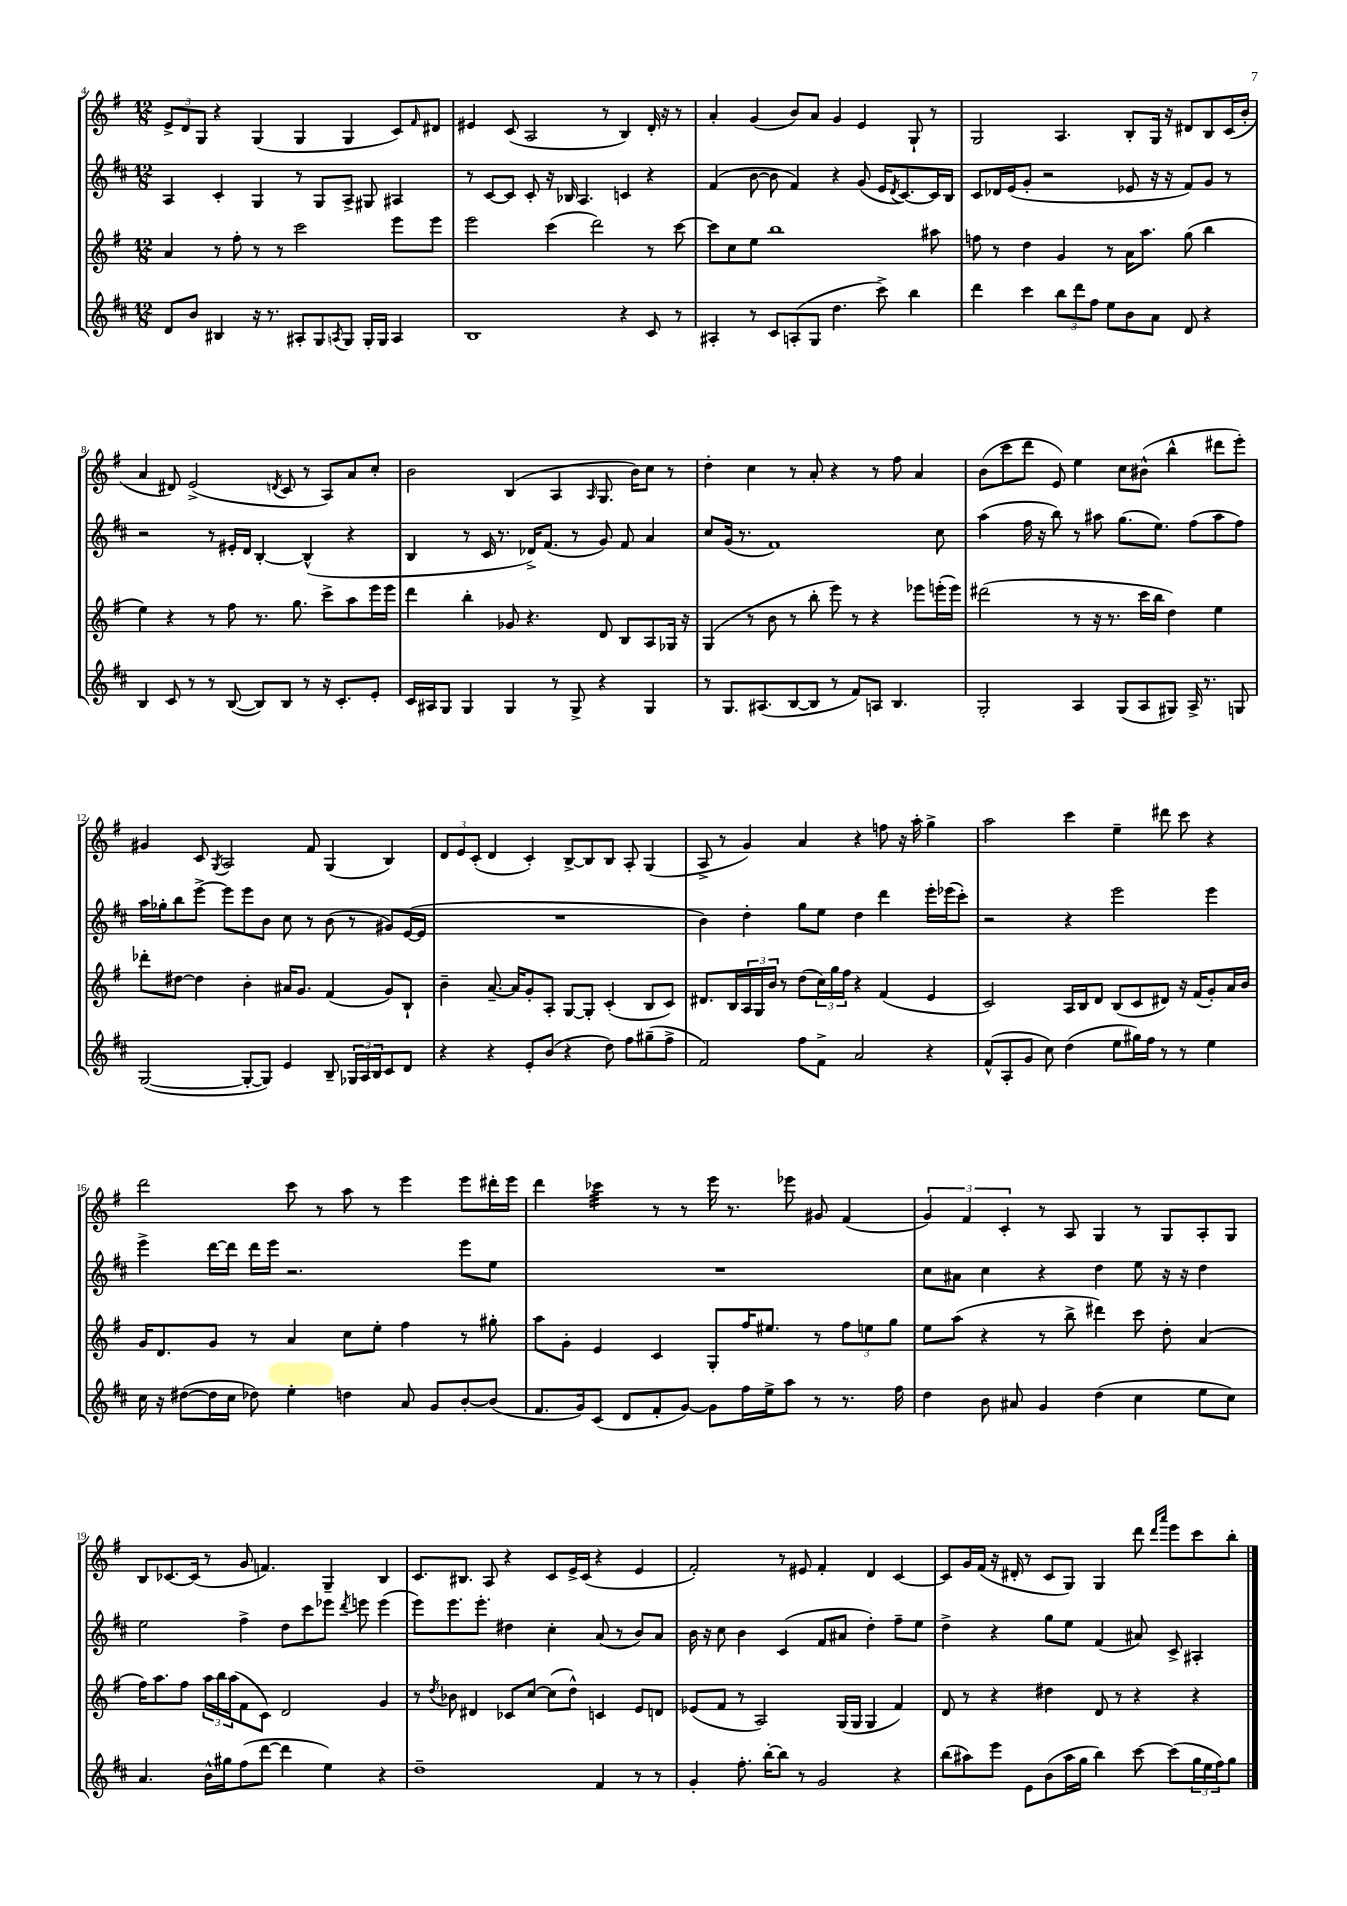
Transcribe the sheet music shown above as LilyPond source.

<<
\new StaffGroup <<
\new Staff = "s0" {
    \clef treble \key g \major \numericTimeSignature \time 12/8
    \tuplet 3/2 { e'8-> d'8 g8 } r4 g4( g4 g4 c'8) \grace { fis'16 } dis'8 |
    eis'4 c'8( a2 r8 b4) d'16-. r16 r8 |
    a'4-. g'4( b'8) a'8 g'4 e'4 g8-! r8 |
    g2 a4. b8-. g16 r16 dis'8 b8 c'16( b'16-. |
    a'4 dis'8) e'2->( \acciaccatura { d'8 } c'8 r8 a8) a'8 c''8-. |
    b'2 b4( a4 \grace { a16 } g8. b'16) c''8 r8 |
    d''4-. c''4 r8 a'8-. r4 r8 fis''8 a'4 |
    b'8( c'''8 d'''8 e'8) e''4 c''8 bis'8-^( b''4-^ dis'''8 e'''8-.) |
    gis'4 c'8 \acciaccatura { g8 } a2 fis'8 g4( b4) |
    \tuplet 3/2 { d'8 e'8 c'8-.( } d'4 c'4-.) b8~-> b8 b8 a8-. g4( |
    a8-> r8 g'4) a'4 r4 f''8 r16 a''16-. g''4-> |
    a''2 c'''4 e''4-- dis'''8 c'''8 r4 |
    d'''2 c'''8 r8 a''8 r8 e'''4 e'''8 dis'''16-. e'''16 |
    d'''4 ces'''4:32 r8 r8 e'''16 r8. ees'''8 gis'8 fis'4( |
    \tuplet 3/2 { g'4) fis'4 c'4-. } r8 a8 g4 r8 g8 a8-. g8 |
    b8 ces'8.~ ces'16( r8 g'8 f'4.) g4-- b4 |
    c'8. bis8. a8 r4 c'8 e'16-> c'16( r4 e'4 |
    fis'2-.) r8 eis'8 fis'4-. d'4 c'4~ |
    c'8 g'16 fis'16( r16 dis'16-. r8 c'8 g8) g4 d'''8 \grace { d'''16 a'''16 } e'''8 c'''8 b''8-. \bar "|." |
}
\new Staff = "s1" {
    \clef treble \key d \major \numericTimeSignature \time 12/8
    a4 cis'4-. g4 r8 g8 a8-> gis8 ais4 |
    r8 cis'8~ cis'8 cis'8-. r16 bes16 a4. c'4 r4 |
    fis'4( b'8~ b'8 fis'4) r4 g'8( e'16 \acciaccatura { d'8 } cis'8.~) cis'16 b16 |
    cis'8 des'16 e'16( g'8-. r2 ees'8 r16 r16 fis'8) g'8 r8 |
    r2 r8 eis'16-. d'16 b4~-. b4-^( r4 |
    b4 r8 cis'16 r8. des'16->) fis'8.( r8 g'8) fis'8 a'4 |
    cis''8 g'16( r8. fis'1) cis''8 |
    a''4( fis''16 r16 b''8) r8 ais''8 g''8.( e''8.) fis''8( ais''8 fis''8) |
    a''16 ges''16-. b''8 e'''8~-> e'''8 e'''8 b'8 cis''8 r8 b'8( r8 gis'8) e'16~( e'16 |
    R1. |
    b'4) d''4-. g''8 e''8 d''4 d'''4 e'''16-. ees'''16( cis'''8-.) |
    r2 r4 e'''2 e'''4 |
    e'''4-> d'''16~ d'''16 d'''16 e'''16 r2. e'''8 e''8 |
    R1. |
    cis''8 ais'8 cis''4 r4 d''4 e''8 r16 r16 d''4 |
    e''2 fis''4-> d''8 cis'''8 ees'''8 \acciaccatura { d'''8 } e'''8 e'''4( |
    e'''8) e'''8. e'''8.-. dis''4 cis''4-. a'8( r8 b'8) a'8 |
    b'16 r16 cis''8 b'4 cis'4( fis'8 ais'8 d''4-.) fis''8-- e''8 |
    d''4-> r4 g''8 e''8 fis'4( ais'8) cis'8-> ais4-. \bar "|." |
}
\new Staff = "s2" {
    \clef treble \key g \major \numericTimeSignature \time 12/8
    a'4 r8 fis''8-. r8 r8 c'''2 e'''8 e'''8 |
    e'''2 c'''4( d'''2) r8 c'''8~ |
    c'''8 c''8 e''8 b''1 ais''8 |
    f''8 r8 d''4 g'4 r8 a'16 a''8. g''8( b''4 |
    e''4) r4 r8 fis''8 r8. g''8. c'''8-> a''8 e'''16 e'''16 |
    d'''4 b''4-. ges'8 r4. d'8 b8 a8 ges16 r16 |
    g4( r8 b'8 r8 b''8-. e'''8) r8 r4 ees'''8 e'''16-.( e'''16) |
    dis'''2( r8 r16 r8. c'''16 b''16 d''4) e''4 |
    des'''8-. dis''8~ dis''4 b'4-. ais'16 g'8. fis'4( g'8) b8-! |
    b'4-- a'8.~-- a'16 g'8-. a8-. g8~ g8-. c'4-.( b8 c'8) |
    dis'8. b16 \tuplet 3/2 { a16 g16 b'16 } r8 d''8( \tuplet 3/2 { c''16) g''16 fis''16 } r4 fis'4( e'4 |
    c'2) a16 b16 d'8 b8( c'8 dis'8) r16 fis'16( g'8-.) a'16 b'16 |
    g'16 d'8. g'8 r8 a'4 c''8 e''8-. fis''4 r8 gis''8-. |
    a''8 g'8-. e'4 c'4 g8-. fis''16 eis''8. r8 \tuplet 3/2 { fis''8 e''8 g''8 } |
    e''8 a''8( r4 r8 b''8-> dis'''4) c'''8 d''8-. a'4( |
    fis''16) a''8. fis''8 \tuplet 3/2 { a''16 b''16 a''16( } fis'8 c'8) d'2 g'4 |
    r8 \acciaccatura { d''8 } bes'8 dis'4 ces'8 c''8~ c''8( d''8-^) c'4 e'8 d'8 |
    ees'8( fis'8 r8 a2) g16( g16 g4 fis'4) |
    d'8 r8 r4 dis''4 d'8 r8 r4 r4 \bar "|." |
}
\new Staff = "s3" {
    \clef treble \key d \major \numericTimeSignature \time 12/8
    d'8 b'8 bis4 r16 r8. ais8-. g8 \acciaccatura { a8 } g8 g16-. g16 a4 |
    b1 r4 cis'8 r8 |
    ais4-. r8 cis'8 a8-.( g8 d''4. cis'''8->) b''4 |
    d'''4 cis'''4 \tuplet 3/2 { b''8 d'''8 fis''8 } e''8 b'8 a'8 d'8 r4 |
    b4 cis'8 r8 r8 b8~( b8) b8 r8 r16 cis'8.-. e'8-. |
    cis'16 ais16 g8 g4 g4 r8 g8-> r4 g4 |
    r8 g8. ais8.( b8~ b8 r8 fis'8) a8 b4. |
    g2-. a4 g8( a8 gis8) a16-> r8. g8 |
    g2~( g8~-. g8) e'4 b8-- \tuplet 3/2 { ges16 a16 b16 } cis'8 d'8 |
    r4 r4 e'8-. b'8( r4 d''8) fis''8 gis''8--( fis''8-> |
    fis'2) fis''8 fis'8-> a'2 r4 |
    fis'8-^( a8-. g'8 cis''8) d''4( e''8 gis''16) fis''16 r8 r8 e''4 |
    cis''16 r16 dis''8~( dis''16 cis''16 des''8) e''4-. d''4 a'8 g'8 b'8~-. b'8( |
    fis'8. g'16) cis'8( d'8 fis'8-. g'8~) g'8 fis''16 e''16-> a''8 r8 r8. fis''16 |
    d''4 b'8 ais'8 g'4 d''4( cis''4 e''8 cis''8) |
    a'4. b'16-^ gis''16 fis''8( d'''8~ d'''4 e''4) r4 |
    d''1-- fis'4 r8 r8 |
    g'4-. fis''8.-. b''16~-. b''8 r8 g'2 r4 |
    b''8( ais''8) e'''8 e'8 b'8( ais''16 g''16 b''4) cis'''8~ cis'''8( \tuplet 3/2 { g''16 e''16 fis''16) } g''8 \bar "|." |
}
>>
>>
\layout { \context { \Score currentBarNumber = #4 } }
